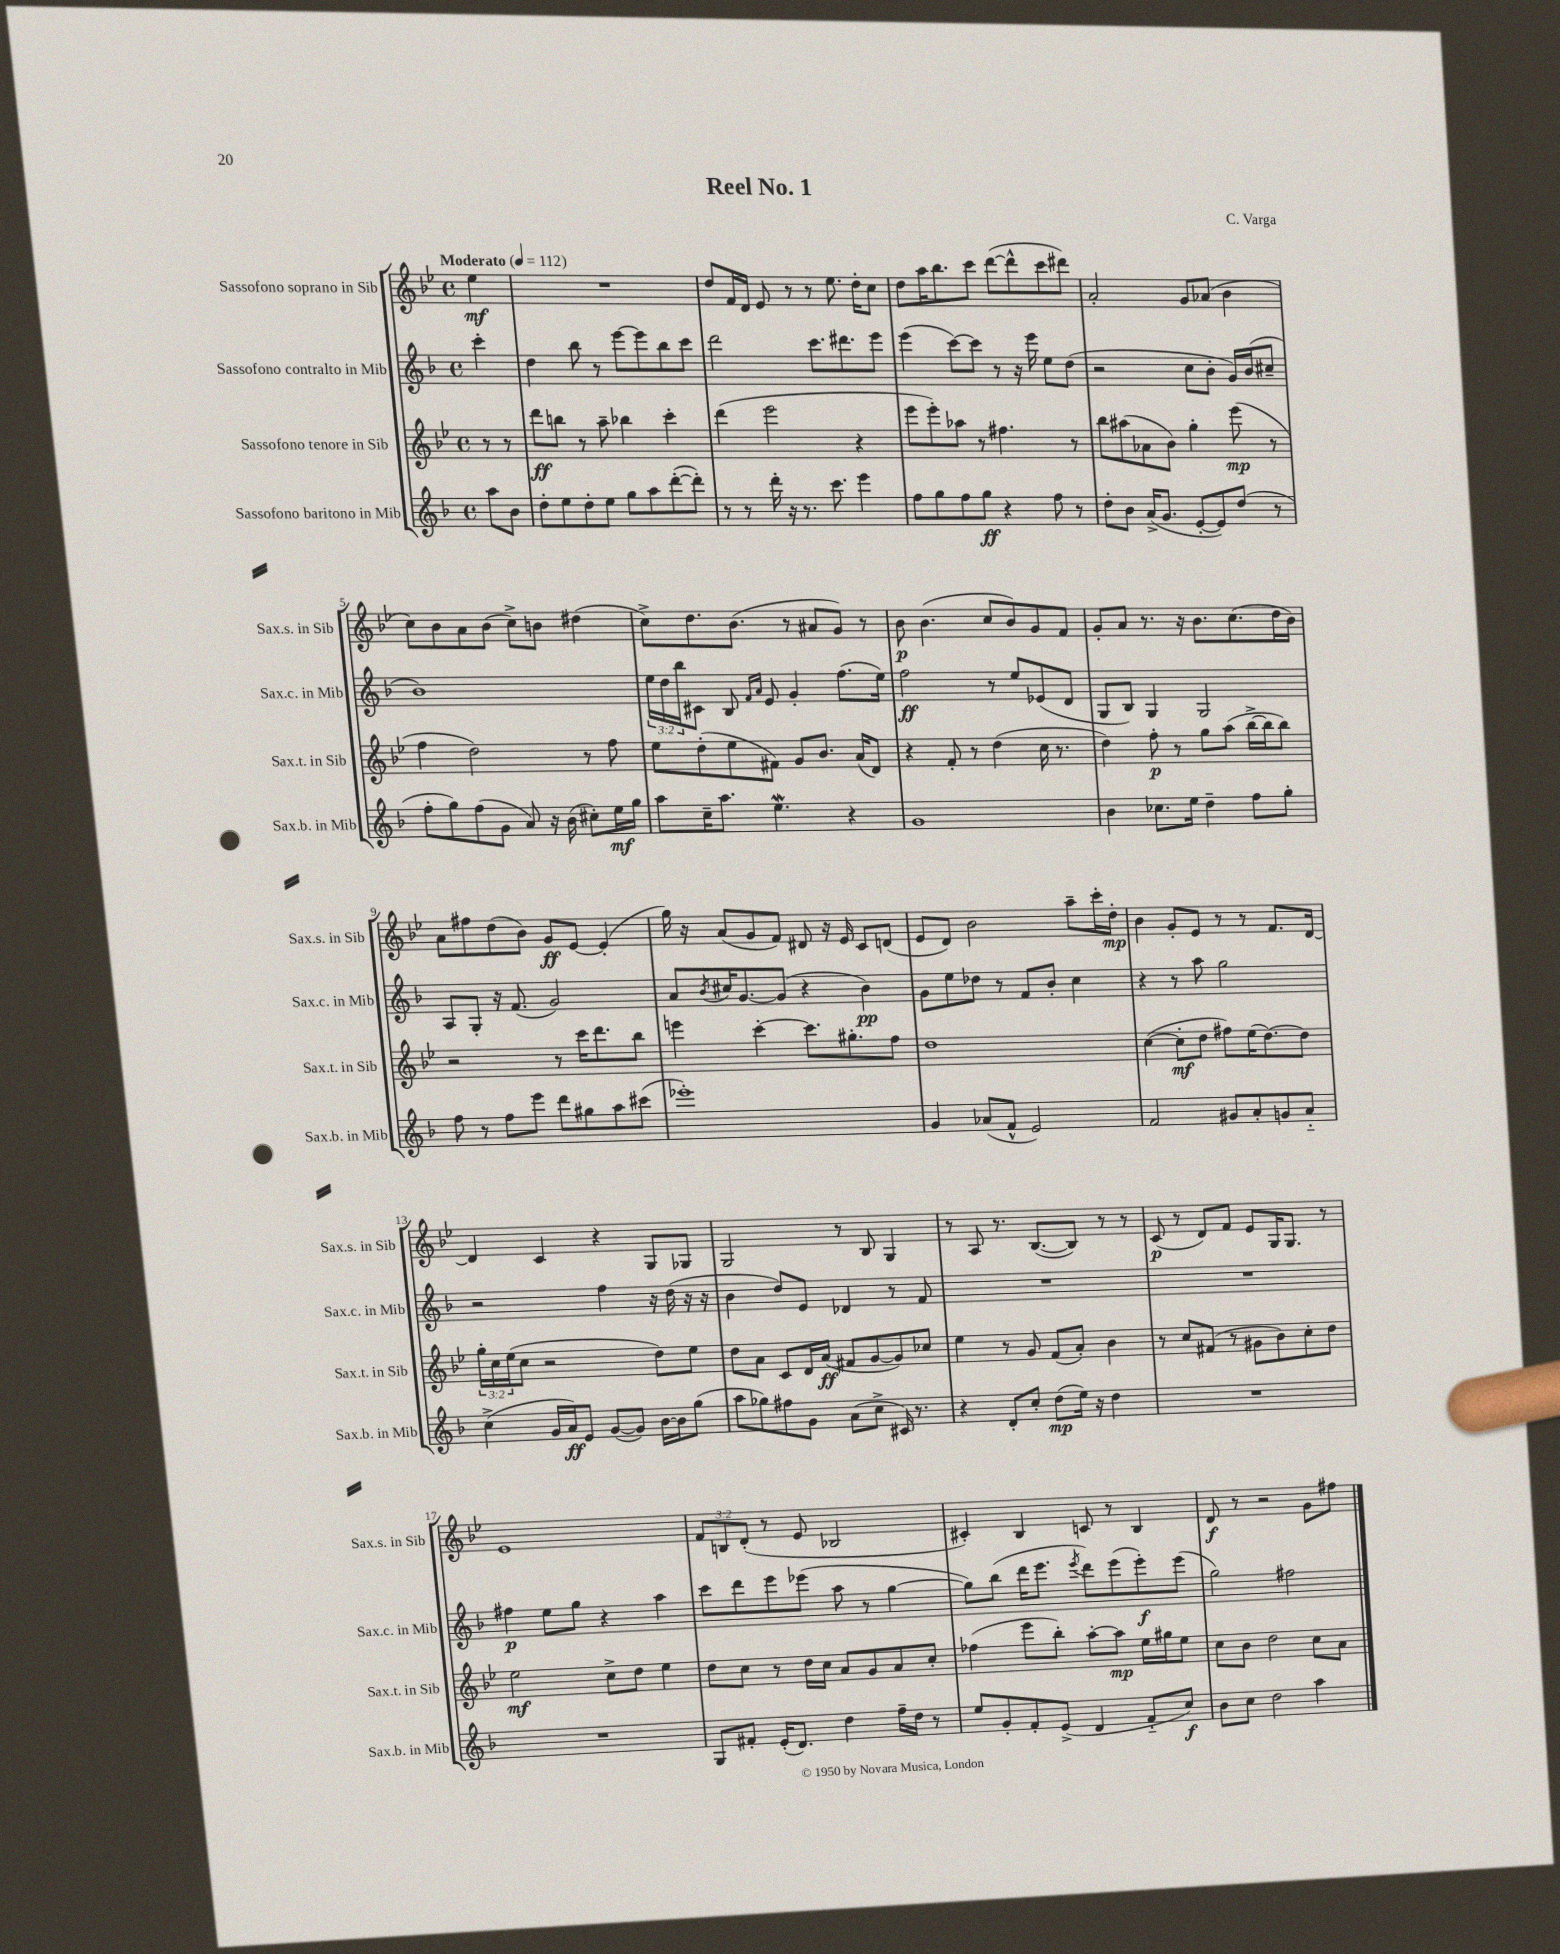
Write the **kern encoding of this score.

**kern	**kern	**kern	**kern
*staff4	*staff3	*staff2	*staff1
*clefG2	*clefG2	*clefG2	*clefG2
*k[b-]	*k[b-e-]	*k[b-]	*k[b-e-]
*M4/4	*M4/4	*M4/4	*M4/4
*met(c)	*met(c)	*met(c)	*met(c)
*MM112	*MM112	*MM112	*MM112
8aa\L	8r	4ccc'\	4ee-\
8b-\J	8r	.	.
=	=	=	=
8dd'\L	8ddd\L	4dd\	1r
8ee\	8bb\J	.	.
8dd'\	8r	8bb-\	.
8ee\J	8aa~\	8r	.
8gg\L	4bb-\	[8eee\L	.
8aa\	.	8eee\]	.
([8ddd'\	4ccc'\	8bb-\	.
8ddd'\]J)	.	8ccc\J	.
=	=	=	=
8r	(4ddd\	2ddd\	8dd/L
8r	.	.	16f/L
.	.	.	16d/JJ
16ddd'\	2eee-\	.	8e-/
16r	.	.	.
8.r	.	.	8r
.	.	8.ccc\L	8r
8.ccc\	.	.	.
.	.	.	8.ee-\
.	.	8.ddd#\	.
4eee\	4r	.	.
.	.	.	16dd'\LK
.	.	8eee\J	8cc\J
=	=	=	=
8ff\L	8eee-\L	(4eee\	8dd\L
8gg\	8eee-'\)	.	16aa\K
.	.	.	8.bb-\
8ff\	8aa-\J	[8ccc\L)	.
8gg\J	8r	8ccc\]J	8ccc\J
4r	4.ff#\	8r	([8ddd\L
.	.	16r	8ddd^^\]
.	.	16eee\	.
8ff\	.	8ee\L	8ccc\
8r	8r	(8dd\J	8ddd#\J)
=	=	=	=
8dd'\L	8bb-\L	2r	2a'/
8b-\J	(8aa#\	.	.
(16a^/LK	8a-\	.	.
8.g/J	.	.	.
.	8b-\J)	.	.
[8e'/L	4gg'\	8cc\L	8g/L
8e/])	.	8b-'\J	(8a-/J
(8dd/J	(8eee-\	16g/LL)	4b-\
.	.	(16b-/J	.
8r	8r	8cc#~/J	.
=	=	=	=
8ff'\L	4ff\	1b-)	8cc\L)
8gg\)	.	.	8b-\
(8ff\	2dd\)	.	8a\
8g\J	.	.	(8b-\J
8a/)	.	.	8cc^\L)
16r	.	.	8b\J
(16b-\	.	.	.
8cc#'\L)	8r	.	(4dd#\
16ee\L	8ff\	.	.
16gg\JJ	.	.	.
=	=	=	=
8aa\L	8ee-\L	24ee\LL	8cc^\L)
.	.	24dd\	.
.	.	24bb-\J	.
16cc~\K	(8dd'\	8c#\J	8.dd\
8.aa\J	.	.	.
.	8ee-\	8B-/	.
.	.	.	(8.b-\J
.	.	16qqf/LL	.
.	.	16qqa/JJ	.
4.ee\	8f#\J)	8e/	.
.	8g/L	4g'/	8r
.	8.b-/J	.	8a#/L
4r	.	(8.ff\L	8g/J)
.	(16a/LK	.	.
.	8d/J)	.	8r
.	.	16ee\Jk)	.
=	=	=	=
1g	4r	2ff\	8b-\
.	.	.	(4.b-\
.	8f'/	.	.
.	8r	.	.
.	(4dd\	8r	8cc/L
.	.	8ee/L	8b-/)
.	16cc\	(8e-/	8g/
.	8.r	.	.
.	.	8d/J	8f/J
=	=	=	=
4b-\	4dd\)	8G/L	8g'/L
.	.	8B-/J)	8a/J
8.cc-\L	8ff'\	4G/	8.r
.	8r	.	.
16ee\Jk	.	.	16r
4dd~\	8gg\L	2G/	8.b-\L
.	(8aa\J	.	.
.	.	.	(8.cc\
8ff\L	[16bb-^\LL	.	.
.	16bb-\]J	.	.
8gg'\J	8bb-\J)	.	16dd\L
.	.	.	16b-\JJ)
=	=	=	=
8ff\	2r	8A/L	8a\L
8r	.	8G'/J	8ff#\
8ff\L	.	16r	(8dd\
.	.	(8.f/	.
8eee\J	.	.	8b-\J)
8ddd\L	8r	2g/)	8g/L
8gg#\	16ccc\LK	.	[8e-/J
.	8.ddd\	.	.
8aa\	.	.	(4e-'/]
(8ccc#\J	8bb-\J	.	.
=	=	=	=
1eee-')	4eee\	8a/L	16gg\)
.	.	.	16r
.	.	8qb-/	.
.	.	16cc#/K	(8a/L
.	.	[8.g/	.
.	[4ccc'\	.	8g/
.	.	(8g/]J	8f/J)
.	8.ccc\]L	4r	8d#/
.	.	.	16r
.	8.gg#'\	.	16e-/
.	.	4b-\)	8c/L
.	8ff\J	.	(8d/J
=	=	=	=
4g/	1dd	8g\L	8e-/L
.	.	8ee\	8d/J)
(8a-/L	.	8dd-\J	2b-\
8f^^/J	.	8r	.
2e/)	.	8f/L	.
.	.	8b-'/J	.
.	.	4cc\	8aa~\L
.	.	.	16ccc'\L
.	.	.	16dd'\JJ
=	=	=	=
2f/	([4cc\	4r	4b-\
.	8cc'\]L	8r	8g'/L
.	8dd\J	8aa\	8e-/J
8g#/L	8ff#\L)	2gg\	8r
8a'/	(16ee-\K	.	8r
.	[8.dd\)	.	.
8g/	.	.	8.f/L
8a'~/J	8dd\]J	.	.
.	.	.	[16d/Jk
=	=	=	=
(4cc^\	24gg'\LL	2r	4d/]
.	24cc\	.	.
.	(24ee-\J	.	.
.	8cc\J	.	.
16g/LL	2r	.	4c/
16a/J)	.	.	.
8e/J	.	.	.
([8g/L	.	4ff\	4r
8g/]J)	.	.	.
[16b-\LL	8dd\L)	16r	8G/L
16b-\]J	.	(16dd\	.
(8gg\J	8ee-\J	16r	8G-/J
.	.	16r	.
=	=	=	=
8aa\L	8dd\L	4b-\	2G/
8gg-\)	8a\J	.	.
8ff#\	8c/L	8dd/L)	.
8g\J	16d/L	8e/J	.
.	(16a/JJ	.	.
(8a\L	8f#/L	4d-/	8r
8cc^\J	[8g/	.	8B-/
16c#/)	8g/])	8r	4G/
8.r	.	.	.
.	8cc-/J	8f/	.
=	=	=	=
4r	4ee-\	1r	8r
.	.	.	8A/
8d'/L	8r	.	8.r
8cc'/J	8g/	.	.
.	.	.	([8.B-/L
(8dd\L	(8f/L	.	.
16ee\Jk)	8a'/J)	.	8B-/]J)
16r	.	.	.
4dd\	4b-\	.	8r
.	.	.	8r
=	=	=	=
1r	8r	1r	(8c/
.	8cc/L	.	8r
.	(8f#/J	.	8d/L)
.	8r	.	8f/J
.	8g#\L	.	8e-/L
.	8b-\)	.	16G/K
.	.	.	8.G/J
.	8cc'\	.	.
.	8dd\J	.	8r
=	=	=	=
1r	2ee-\	4ff#\	1e-
.	.	8ee\L	.
.	.	8gg\J	.
.	8cc^\L	4r	.
.	8dd\J	.	.
.	4ee-\	4aa\	.
=	=	=	=
8G/L	8dd\L	8ccc\L	12f/L
.	.	.	12B/
8f#'/J	8cc\J	8ddd\	.
.	.	.	(12d'/J
(16e'/LK	8r	8eee\	8r
8.d/J)	.	.	.
.	16dd\LL	(8eee-\J	8e-/
.	16cc\JJ	.	.
4dd\	8a/L	8aa\	2B-/
.	8g/	8r	.
16ff~\LL	8a/	[4gg\	.
16dd\JJ	.	.	.
8r	8cc'/J	.	.
=	=	=	=
8ee/L	(4ff-\	8gg\]L)	4c#'/)
8g'/	.	(8bb-\J	.
8f'/	8eee-\L	16ddd\LK	4B-/
.	.	8.eee\J	.
(8e^/J	8bb-'\J)	.	.
.	.	8qeee/	.
4d/	[8aa'\L	8ddd\L)	8c/
.	8aa\]J	(8eee\	8r
8f'~/L	16ee-\LL	8eee'\)	4B-/
.	16gg#\J	.	.
8cc/J)	8ee-\J	(8eee\J	.
=	=	=	=
8b-\L	8cc\L	2gg\)	8d/
8cc\J	8b-\J	.	8r
2dd\	2dd\	.	2r
.	.	2ff#\	.
4aa\	8cc\L	.	8g\L
.	8a\J	.	8ff#\J
==	==	==	==
*-	*-	*-	*-
